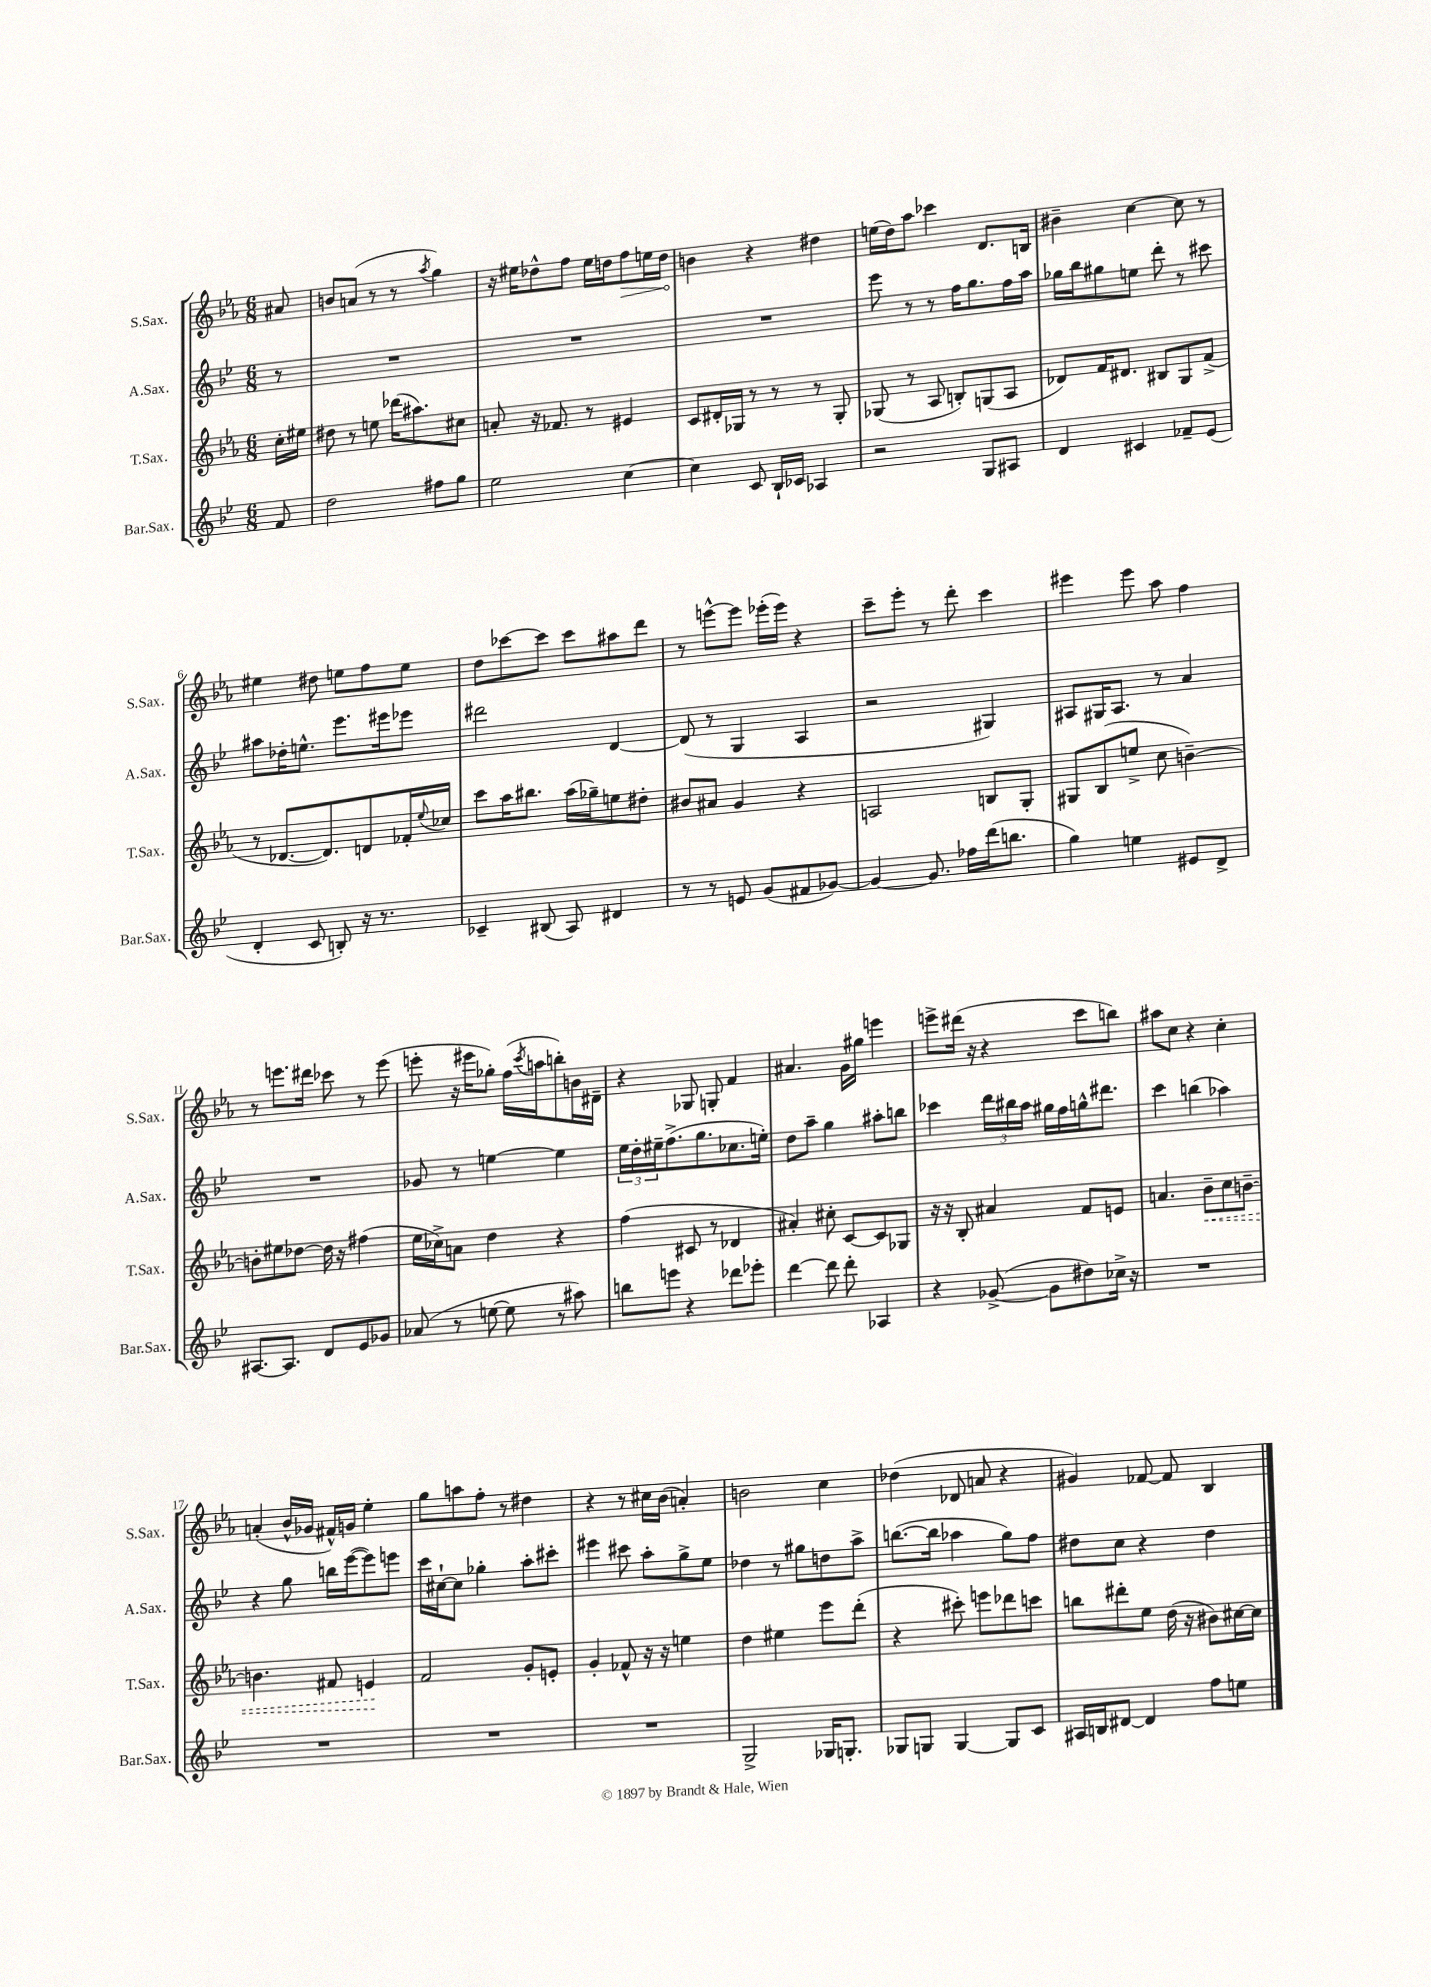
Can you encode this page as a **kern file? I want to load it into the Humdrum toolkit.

**kern	**kern	**dynam	**kern	**kern	**dynam
*part4	*part3	*part3	*part2	*part1	*part1
*staff4	*staff3	*staff3	*staff2	*staff1	*staff1
*I"Bar.Sax.	*I"T.Sax.	*	*I"A.Sax.	*I"S.Sax.	*
*I'Bar.Sax.	*I'T.Sax.	*	*I'A.Sax.	*I'S.Sax.	*
*clefG2	*clefG2	*	*clefG2	*clefG2	*
*k[b-e-]	*k[b-e-a-]	*	*k[b-e-]	*k[b-e-a-]	*
*M6/8	*M6/8	*	*M6/8	*M6/8	*
=	=	=	=	=	=
8f/	16cc'\LL	.	8r	8a#X/	.
.	16ee#X\JJ	.	.	.	.
=1	=1	=1	=1	=1	=1
2dd\	8dd#X\	.	2.r	8bn/L	.
.	8r	.	.	(8an/J	.
.	8een\	.	.	8r	.
.	(16ddd-X\KL	.	.	8r	.
.	8.aa#X\)	.	.	.	.
.	.	.	.	8qaa-/	.
8ff#X\L	.	.	.	4gg\)	.
8gg\J	8cc#X\J	.	.	.	.
=2	=2	=2	=2	=2	=2
2ee-\	8an'/	.	2.r	16r	.
.	.	.	.	16ee#X\KL	.
.	16r	.	.	8dd-X^^\	.
.	8.f-X/	.	.	.	.
.	.	.	.	8ff\J	.
.	8r	.	.	16ee#\LL	.
.	.	.	.	16ddn\J	.
!	!	!	!	!	!LO:HP:b
[4cc\	4e#X/	.	.	8ff\	>
.	.	.	.	16een\L	.
.	.	.	.	16dd\JJ	.
.	.	.	.	.	]
=3	=3	=3	=3	=3	=3
4cc\]	8c/L	.	2.r	4bn\	.
.	16d#X'/L	.	.	.	.
.	16G-X/JJ	.	.	.	.
8c/	8r	.	.	4r	.
16B-`/LL	8r	.	.	.	.
16c-X/JJ	.	.	.	.	.
4A-X/	8r	.	.	4dd#X\	.
.	8G-'/	.	.	.	.
=4	=4	=4	=4	=4	=4
2r	(8G-X/	.	8eee-\	(16een\LL	.
.	.	.	.	16dd\J)	.
.	8r	.	8r	8aa-\J	.
.	8A-/	.	8r	4ccc-X\	.
.	8Bn'/L)	.	16ff\KL	.	.
.	.	.	8.gg\	.	.
8G/L	(8Gn/	.	.	8.d/L	.
8A#X/J	8A-/J	.	16ff\L	.	.
.	.	.	16aa\JJ	16Bn/Jk	.
=5	=5	=5	=5	=5	=5
4d/	8d-X/L)	.	16gg-X\LL	4b#X~\	.
.	.	.	16bb-\J	.	.
.	16f/K	.	8gg#X\	.	.
.	8.d#X/J	.	.	.	.
4c#X/	.	.	8een\J	[4cc\	.
.	8B#X/L	.	8ddd'\	.	.
8f-X~/L	8G/	.	8r	8cc\]	.
(8e-/J	(8f^/J	.	8ccc#X\	8r	.
!!LO:LB:g=z
=6	=6	=6	=6	=6	=6
4d'/	8r	.	8aa#X\L	4ee#X\	.
.	[8.d-X/L	.	16dd-X'\K	.	.
.	.	.	8.een^^\J	.	.
8c/	.	.	.	8dd#X\	.
.	8.d-/])	.	.	.	.
8Bn'/)	.	.	8.eee-\L	8een\L	.
16r	8dn/	.	.	8ff\	.
8.r	.	.	16eee#X\k	.	.
.	16f-X'/L	.	8eee-X\J	8ee\J	.
.	8qqee-/	.	.	.	.
.	16cc-X/JJ	.	.	.	.
=7	=7	=7	=7	=7	=7
4c-X~/	8ccc\L	.	2ddd#X\	8dd\L	.
.	16aa-\K	.	.	[8ccc-X\	.
.	8.bb#X\J	.	.	.	.
(8B#X/	.	.	.	8ccc-\J]	.
8A/)	(16aa-\LL	.	.	8ccc-\L	.
.	16gg-X~\J)	.	.	.	.
4d#X/	8een\	.	[4d/	8aa#X\	.
.	8dd#X'\J	.	.	8ddd\J	.
=8	=8	=8	=8	=8	=8
8r	8b#X/L	.	(8d/]	8r	.
8r	8a#X/J	.	8r	[8eeen^^\L	.
8en/	4g/	.	4G/	8eee\J]	.
(8g/L	.	.	.	(16eee-X'\LL	.
.	.	.	.	16eee-\JJ)	.
8f#X/	4r	.	4A/	4r	.
[8g-X/J)	.	.	.	.	.
=9	=9	=9	=9	=9	=9
4g-/_	2An/	.	2r	8ccc~\L	.
.	.	.	.	8eee-'\J	.
8.g-/]	.	.	.	8r	.
.	.	.	.	8ddd'\	.
16ff-X\LL	.	.	.	.	.
(16ddd\J	8Bn/L	.	4G#X/)	4ccc\	.
8.bbn\J	.	.	.	.	.
.	8G'/J	.	.	.	.
=10	=10	=10	=10	=10	=10
4gg\)	8G#X/L	.	8A#X/L	4eee#X\	.
.	(8B-/	.	16G#X/K	.	.
.	.	.	8.A#/J	.	.
4een\	8een^/J	.	.	8eee#\	.
.	8cc\	.	8r	8aa-\	.
8e#X/L	[4bn~\)	.	4a/	4ff\	.
8d^/J	.	.	.	.	.
!!LO:LB:g=z
=11	=11	=11	=11	=11	=11
[8.A#X/L	8bn'\L]	.	2.r	8r	.
.	8ee#X\	.	.	8.eeen\L	.
8.A#/J]	.	.	.	.	.
.	[8dd-X\J	.	.	.	.
.	.	.	.	16ddd#X\Jk	.
8d/L	16dd-\]	.	.	8ccc-X\	.
.	16r	.	.	.	.
8e-/	(4ff#X\	.	.	8r	.
8g-X/J	.	.	.	(8eee\	.
=12	=12	=12	=12	=12	=12
(8a-X/	16ee-\LL	.	8g-X/	8eeen'\	.
.	16cc-X^\J)	.	.	.	.
8r	8an\J	.	8r	16r	.
.	.	.	.	16eee#X\KL	.
[8een\	4dd\	.	[4een\	8gg-X'\J)	.
8ee\]	.	.	.	(16ff\LL	.
.	.	.	.	8qccc/	.
.	.	.	.	16aan\J	.
8r	4r	.	4ee\]	8bbn'\)	.
8aa#X\)	.	.	.	16bn\L	.
.	.	.	.	16d#X~\JJ	.
=13	=13	=13	=13	=13	=13
8bbn\L	(4ff\	.	24ee-\LL	4r	.
.	.	.	24dd'\	.	.
.	.	.	24ee#X~\J	.	.
8eeen\J	.	.	(8.ff^\	.	.
4r	8c#X/	.	.	8G-X/	.
.	.	.	8.gg\	.	.
.	8r	.	.	8Gn'/	.
8ddd-X\L	4d-X/	.	8.cc-X\	4f/	.
8eee-X'\J	.	.	.	.	.
.	.	.	16een'\Jk)	.	.
=14	=14	=14	=14	=14	=14
[4ddd\	4a#X'/)	.	8dd\L	4.a#X/	.
.	.	.	8aa~\J	.	.
8ddd\]	8cc#X'\	.	4gg\	.	.
8ddd'\	[8c/L	.	.	16g\LL	.
.	.	.	.	16gg#X\JJ	.
4A-X/	8c/]	.	8aa#X'\L	4eeen\	.
.	8G-X/J	.	8bbn\J	.	.
=15	=15	=15	=15	=15	=15
4r	16r	.	4ccc-X\	8eeen^\L	.
.	16r	.	.	.	.
.	8B-'/	.	.	(16ddd#X\Jk	.
.	.	.	.	16r	.
([8g-X^/	4a#X/	.	24ddd\LL	4r	.
.	.	.	24bb#X\	.	.
.	.	.	24aa\JJ	.	.
8g-\L]	.	.	16gg#X\LL	.	.
.	.	.	16ff\	.	.
8dd#X\)	8f/L	.	16ggn^^\J	8ccc\L	.
.	.	.	8.ddd#X\J	.	.
16cc-X^\Jk	8en/J	.	.	8bbn\J)	.
16r	.	.	.	.	.
=16	=16	=16	=16	=16	=16
2.r	4.an/	.	4ccc\	8aa#X\L	.
.	.	.	.	8cc\J	.
.	.	.	(4bbn\	4r	.
!	!	!LO:HP:b	!	!	!
.	8b-~\L	<	.	.	.
.	8cc\	.	4aa-X\)	4cc'\	.
.	[8bn~\J	.	.	.	.
!!LO:LB:g=z
=17	=17	=17	=17	=17	=17
2.r	4.bn\]	.	4r	(4an'/	.
.	.	.	8gg\	16b-^^/LL	.
.	.	.	.	16g-X/JJ	.
.	8f#X/	.	16bbn\LL	16f#X^^/LL)	.
.	.	.	([16eee-\J	16gn/JJ	.
.	4en/	.	8eee-\])	4ee-'\	.
.	.	.	8eeen\J	.	.
.	.	[	.	.	.
=18	=18	=18	=18	=18	=18
2.r	2f/	.	16ccc\LL	8gg\L	.
.	.	.	[16cc#X`\J	.	.
.	.	.	8cc#\J]	8aan\	.
.	.	.	4gg-X'\	8ff'\J	.
.	.	.	.	8r	.
.	8g'/L	.	8aa'\L	4dd#X\	.
.	8en'/J	.	8ccc#X'\J	.	.
=19	=19	=19	=19	=19	=19
2.r	4g'/	.	4eee#X\	4r	.
.	8f-X^^/	.	8ccc#X\	8r	.
.	16r	.	8aa'\L	16cc#X\LL	.
.	16r	.	.	(16b-\JJ	.
.	4een\	.	8gg^\	4an'/)	.
.	.	.	8ee-\J	.	.
=20	=20	=20	=20	=20	=20
2G^/	4dd\	.	4dd-X\	2bn\	.
.	4ee#X\	.	8r	.	.
.	.	.	8gg#X\L	.	.
16G-X/KL	8eee-\L	.	8ddn\	4cc\	.
8.Gn'/J	.	.	.	.	.
.	(8ddd'\J	.	8aa^\J	.	.
=21	=21	=21	=21	=21	=21
8G-X/L	4r	.	([8.bbn\L	(4dd-X\	.
8Gn/J	.	.	.	.	.
.	.	.	16bb\Jk]	.	.
[4G/	8ccc#X'\)	.	4aa-X\	8d-X/	.
.	8eeen\L	.	.	8an/	.
8G/L]	8ddd-X\	.	8gg\L)	4r	.
8c/J	8cccn\J	.	8ff\J	.	.
=22	=22	=22	=22	=22	=22
16A#X/LL	8bbn\L	.	8dd#X\L	4g#X/)	.
16Bn/J	.	.	.	.	.
[8d#X/J	8ddd#X'\	.	8cc\J	.	.
4d#/]	8ee-\J	.	4r	[8f-X/	.
.	(16dd\	.	.	8f-/]	.
.	16r	.	.	.	.
8ff\L	8b#X\L)	.	4dd#\	4B-/	.
8een\J	[16cc#X\L	.	.	.	.
.	16cc#\JJ]	.	.	.	.
==	==	==	==	==	==
*-	*-	*-	*-	*-	*-
